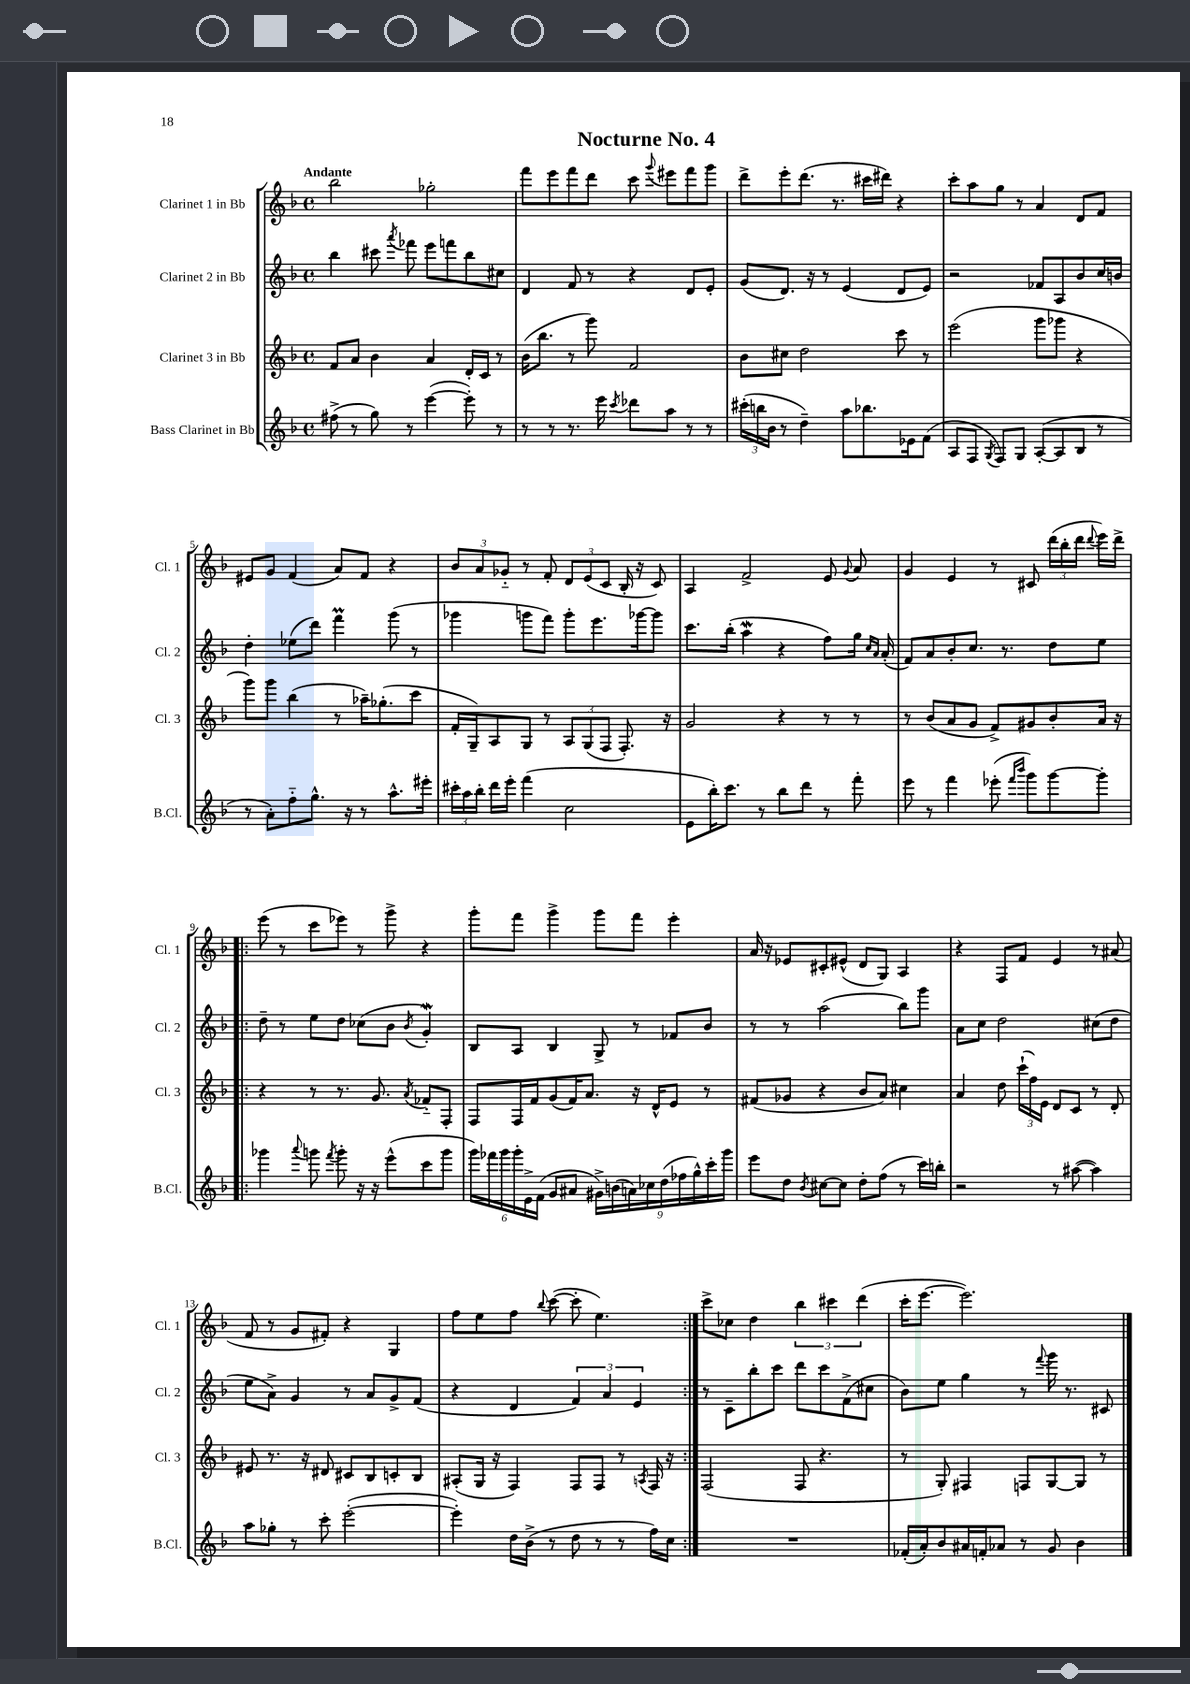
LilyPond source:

\header { title = "Nocturne No. 4" }
<<
\new StaffGroup <<
\new Staff = "s0" \with { instrumentName = "Clarinet 1 in Bb" shortInstrumentName = "Cl. 1" } {
    \clef treble \key f \major \defaultTimeSignature \time 4/4 \tempo "Andante"
    \autoBeamOff bes''2 ges''2-. |
    f'''8[ e'''8 f'''8 d'''8] c'''8 \appoggiatura { g'''8 } eis'''8[ f'''8 g'''8] |
    d'''8[-> e'''8-. d'''8.]( r8. cis'''16[ dis'''16]) r4 |
    c'''8[-. a''8 g''8] r8 a'4 d'8[ f'8] |
    eis'8[ g'8] f'4( a'8[) f'8] r4 |
    \tuplet 3/2 { bes'8[ a'8 ges'8]-_ } r8 f'8-. \tuplet 3/2 { d'8[ e'8( c'8] } bes16-. r16 c'8) |
    a4 f'2-> e'8 \appoggiatura { g'8 } a'8 |
    g'4 e'4 r8 cis'8 \tuplet 3/2 { d'''16[( bes''16-. d'''16] } \appoggiatura { d'''8 } e'''16[) d'''16]-> |
    \repeat volta 2 { e'''8( r8 c'''8[ ees'''8]) r8 g'''8-> r4 |
    g'''8[-. f'''8] g'''4-> g'''8[ f'''8] e'''4-. |
    a'16 r16 ees'8[ cis'8-. eis'8]-^( d'8[ g8]) a4 |
    r4 f8[ f'8] e'4 r8 ais'8( |
    f'8 r8 g'8[ fis'8]-.) r4 g4 |
    f''8[ e''8 f''8] \appoggiatura { bes''8 } c'''8~( c'''8-. e''4.) | }
    c'''8[-> ces''8] d''4 \tuplet 3/2 { bes''4 cis'''4 d'''4( } |
    c'''16[-. e'''8.]~ e'''2.) \bar "|." |
}
\new Staff = "s1" \with { instrumentName = "Clarinet 2 in Bb" shortInstrumentName = "Cl. 2" } {
    \clef treble \key f \major \defaultTimeSignature \time 4/4
    \autoBeamOff bes''4 cis'''8 \acciaccatura { a'''8 } fes'''8 e'''8[ f'''8 bes''8 cis''8] |
    d'4 f'8 r8 r4 d'8[ e'8]-. |
    g'8[( d'8.]) r16 r8 e'4( d'8[ e'8]) |
    r2 fes'8[ a8 bes'8 c''16 b'16] |
    d''4-. ees''8[( d'''8]) f'''4\prall g'''8( r8 |
    ges'''4 g'''8[ f'''8]) g'''8[-. e'''8. ges'''16~ ges'''8] |
    c'''8.[ bes''16]-.( a''4\mordent r4 f''8[) g''16] \grace { c''16[ a'16] } a'16-.( |
    f'8[) a'8 bes'8-. c''8.] r8. d''8[ e''8] |
    \repeat volta 2 { d''8-- r8 e''8[ d''8] ces''8[( bes'8] \acciaccatura { bes'8 } g'4-.\mordent) |
    bes8[ a8] bes4 g8-> r8 fes'8[ bes'8] |
    r8 r8 a''2( bes''8[) g'''8] |
    a'8[ c''8] d''2 cis''8[( d''8] |
    e''8[ a'8]->) g'4 r8 a'8[ g'8-> f'8]( |
    r4 d'4 \tuplet 3/2 { f'4) a'4 e'4 } | }
    r8 c'8[-- bes''8-. c'''8] d'''8[ c'''8 f'8->( cis''8] |
    bes'8[) e''8] g''4 r8 \appoggiatura { f'''8 } g'''16 r8. cis'8 \bar "|." |
}
\new Staff = "s2" \with { instrumentName = "Clarinet 3 in Bb" shortInstrumentName = "Cl. 3" } {
    \clef treble \key f \major \defaultTimeSignature \time 4/4
    \autoBeamOff f'8[ a'8] bes'4 a'4 d'16[-. c'16] r8 |
    bes'16[( bes''8.] r8 g'''8) f'2 |
    bes'8[ cis''8] d''2 c'''8 r8 |
    e'''2( g'''8[ ges'''8] r4 |
    g'''8[) g'''8] bes''4( r8 aes''16[--) ges''8.-.( c'''8] |
    f'16[-. g16--) a8 g8] r8 \tuplet 3/2 { a8[ g8( f8] } f8.-.) r16 |
    g'2 r4 r8 r8 |
    r8 bes'8[( a'8 g'8] f'8[->) gis'8 bes'8-. a'16] r16 |
    \repeat volta 2 { r4 r8 r8. g'8. \acciaccatura { a'8 } fes'8[-_ f8]-. |
    f8[ f16 f'16 g'8( f'16) a'8.] r16 d'16[-^ e'8] r8 |
    fis'8[( ges'8] r4 bes'8[ a'8]) cis''4 |
    a'4 d''8 \tuplet 3/2 { c'''16[-!( f''16) e'16] } d'8[ c'8] r8 d'8-. |
    eis'8 r8. r16 dis'8 cis'8[ bes8 c'8-. bes8] |
    ais8[-.( g16] r16 f4) f8[ f8] r8 \acciaccatura { a8 } f16 r16 | }
    f2( f8 r4. |
    r8 g8-.) fis4 f8[ g8~ g8] r8 \bar "|." |
}
\new Staff = "s3" \with { instrumentName = "Bass Clarinet in Bb" shortInstrumentName = "B.Cl." } {
    \clef treble \key f \major \defaultTimeSignature \time 4/4
    \autoBeamOff fis''8->( r8 g''8) r8 e'''4~( e'''8-.) r8 |
    r8 r8 r8. e'''16 \acciaccatura { c'''8 } des'''8[ a''8] r8 r8 |
    \tuplet 3/2 { cis'''16[-.( b''16 bes'16] } r8 d''4--) a''8[ bes''8. ees'16 f'8]( |
    a8[ f8] \acciaccatura { g8 } f8[) g8] a8[~-.( a8 bes8] r8 |
    r8 a'8[-.) f''8-_ g''8.]-^ r16 r8 a''8.[-^ eis'''16]-. |
    \tuplet 3/2 { cis'''16[-. a''16 bes''16]-. } d'''16[ e'''16]-. f'''4( c''2 |
    e'8[ bes''16-.) c'''8.] r8 bes''8[ d'''8] r8 f'''8-. |
    e'''8 r8 f'''4 ees'''8-.( \grace { f'''16[ bes'''16] } g'''8[) g'''8~ g'''8]-. |
    \repeat volta 2 { ges'''4 \appoggiatura { a'''8 } g'''8 \acciaccatura { f'''8 } g'''8-. r16 r16 e'''8[-^( c'''8 g'''8] |
    \tuplet 6/4 { g'''16[) fes'''16 g'''16 g'''16-. e'16-> f'16]( } g'8[ ais'8] \tuplet 9/8 { gis'16[->) b'16( a'16) ces''16 d''16( fes''16 g''16-^) c'''16-. g'''16] } |
    e'''8[ d''8] \acciaccatura { bes'8 } cis''8[~ cis''8] d''8[-. f''8]( r8 c'''16[) b''16]-. |
    r2 r8 ais''8~( ais''4) |
    a''8[ ges''8]-. r8 c'''8-. e'''2~-.( |
    e'''4-.) d''16[ bes'16]->( r8 d''8 r8 r8 f''16[) c''16] | }
    R1 |
    fes'16[-.( a'16-.) bes'8 ais'16 f'16-. aes'8] r8 g'8 bes'4 \bar "|." |
}
>>
>>
